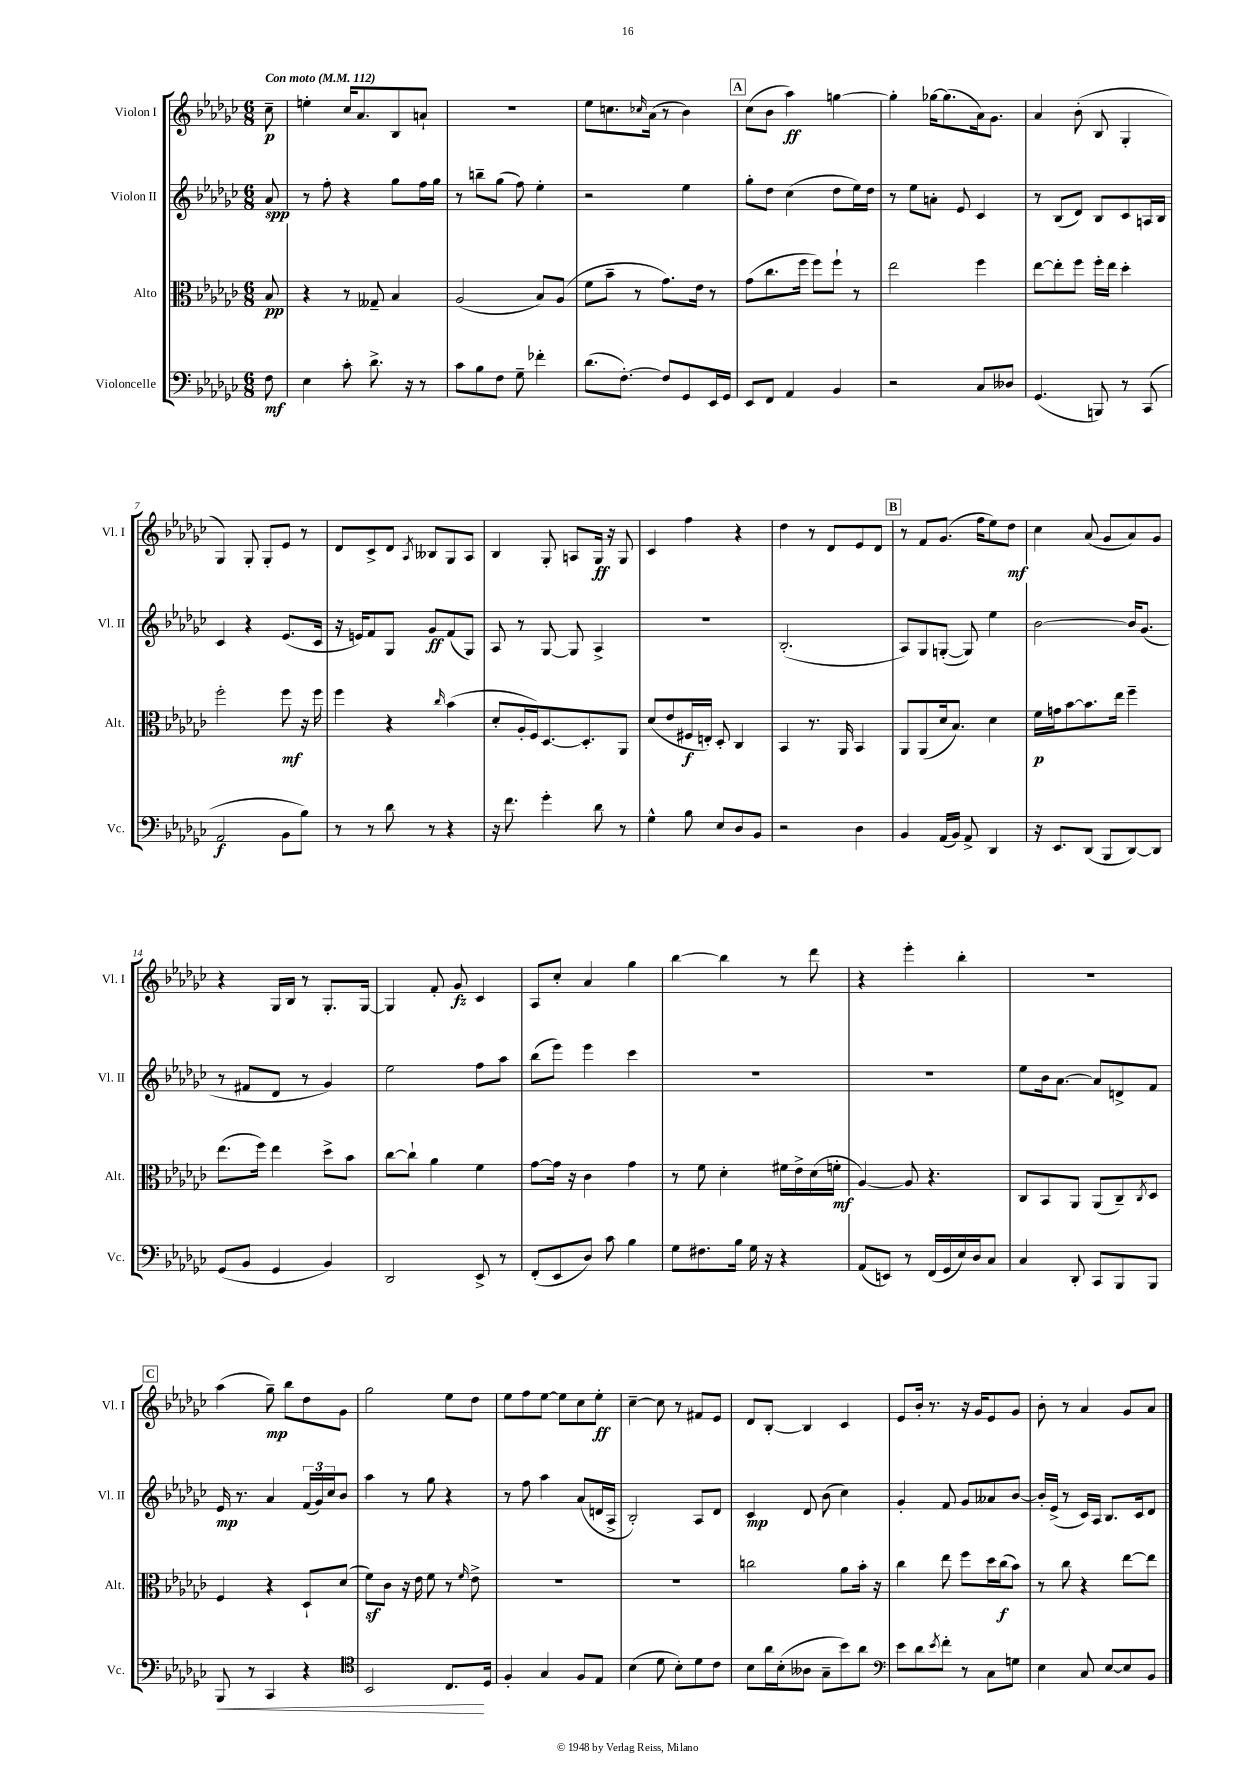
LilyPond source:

<<
\new StaffGroup <<
\new Staff = "s0" \with { instrumentName = "Violon I" shortInstrumentName = "Vl. I" } {
    \clef treble \key ges \major \numericTimeSignature \time 6/8 \partial 8 \tempo "Con moto" 4 = 112
    ces''8--\p |
    e''4-. ces''16 aes'8. bes8 a'8-! |
    R2. |
    ees''8 c''8. \grace { ces''16 } aes'16( r8 bes'4) |
    \mark \markup { \box "A" } ces''8( bes'8 aes''4\ff) g''4~ |
    g''4-. ges''16~ ges''8.( aes'16) ges'8. |
    aes'4 bes'8-.( bes8 ges4-. |
    ges4) ges8-. ges8-. ees'8 r8 |
    des'8 ces'8-> des'8 \acciaccatura { aes8 } beses8 ges8 aes8 |
    bes4 ges8-. a8 ges16\ff r16 ges8 |
    ces'4 f''4 r4 |
    des''4 r8 des'8 ees'8 des'8 |
    \mark \markup { \box "B" } r8 f'8 ges'8.( f''16 ees''8) des''8\mf |
    ces''4 aes'8( ges'8 aes'8) ges'8 |
    r4 ges16 bes16 r8 ges8.-. ges16~ |
    ges4 f'8-. ges'8\fz ces'4 |
    aes8 ces''8-. aes'4 ges''4 |
    bes''4~ bes''4 r8 des'''8 |
    r4 ees'''4-. bes''4-. |
    R2. |
    \mark \markup { \box "C" } aes''4( ges''8--\mp) bes''8 des''8 ges'8 |
    ges''2 ees''8 des''8 |
    ees''8 f''8 ees''8~ ees''8 ces''8 ees''8-.\ff |
    ces''4~-- ces''8 r8 fis'8 ees'8 |
    des'8 bes8~-. bes4 ces'4 |
    ees'8 bes'16-. r8. r16 ges'16 ees'8 ges'8 |
    bes'8-. r8 aes'4 ges'8 aes'8 \bar "|." |
}
\new Staff = "s1" \with { instrumentName = "Violon II" shortInstrumentName = "Vl. II" } {
    \clef treble \key ges \major \numericTimeSignature \time 6/8 \partial 8
    aes'8\spp |
    r8 f''8-. r4 ges''8 f''16 ges''16 |
    r8 b''8-- ges''8( f''8) ees''4-. |
    r2 ees''4 |
    \mark \markup { \box "A" } ges''8-. des''8 ces''4( des''8 ees''16) des''16 |
    r8 ees''8 a'8-. ees'8 ces'4 |
    r8 bes8( des'8) bes8 ces'8 a16 bes16 |
    ces'4 r4 ees'8.( ces'16 |
    r16 e'16) f'8 ges8 ges'8\ff f'8( ges8) |
    aes8 r8 ges8~ ges8 aes4-> |
    R2. |
    bes2.-.( |
    \mark \markup { \box "B" } aes8) ges8 g8~-.( g8) ees''4 |
    bes'2~ bes'16 ges'8.( |
    r8 fis'8 des'8 r8 ges'4) |
    ees''2 f''8 aes''8 |
    bes''8( ees'''8) ees'''4 ces'''4 |
    R2. |
    R2. |
    ees''8 bes'16 aes'8.~ aes'8 d'8-> f'8 |
    \mark \markup { \box "C" } ees'16\mp r8. aes'4 \tuplet 3/2 { f'16( ges'16) ces''16 } bes'8 |
    aes''4 r8 ges''8 r4 |
    r8 f''8 aes''4 aes'8( d'16 aes16-> |
    bes2-.) aes8 des'8 |
    ces'4\mp des'8 bes'8( ces''4) |
    ges'4-. f'8 ges'8 aeses'8 bes'8~ |
    bes'16-. ees'16->( r8 ces'16) aes16 bes8. ces'16 des'8 \bar "|." |
}
\new Staff = "s2" \with { instrumentName = "Alto" shortInstrumentName = "Alt." } {
    \clef alto \key ges \major \numericTimeSignature \time 6/8 \partial 8
    bes8\pp |
    r4 r8 geses8-- bes4 |
    aes2( bes8) aes8( |
    f'8 bes'8-- r8 ges'8.) ees'16 r8 |
    \mark \markup { \box "A" } ges'8( ces''8. f''16 f''8) f''8-! r8 |
    ees''2 f''4 |
    ees''8~ ees''8-. f''8 f''16-. ees''16 des''4-. |
    f''2-. f''8\mf r16 f''16 |
    f''4 r4 \grace { ces''16 } bes'4( |
    des'8-. aes16-. f16) des8.~ des8.-. aes,8 |
    des'8( ees'8 fis16\f e16-.) des8-. ces4 |
    bes,4 r8. aes,16 bes,4 |
    \mark \markup { \box "B" } aes,8 aes,8( des'16 bes8.) des'4 |
    f'16\p g'16 bes'8~ bes'8. ees''16 f''4-- |
    ees''8.( f''16) ees''4 des''8-> bes'8 |
    ces''8~ ces''8-! aes'4 f'4 |
    ges'8~ ges'16 r16 ces'4 ges'4 |
    r8 f'8 des'4-. fis'16 ees'16-> des'16( f'16-.\mf |
    aes4~) aes8 r4. |
    ces8 bes,8 aes,8 aes,8( ces8--) \acciaccatura { ces8 } des8 |
    \mark \markup { \box "C" } f4 r4 des8-! des'8( |
    f'8\sf) ces'8 r16 ees'16 f'8 r8 \grace { f'16 } ees'8-> |
    R2. |
    R2. |
    c''2 aes'8 bes'16-. r16 |
    ces''4 ees''8 f''8 des''16 ces''16\f( bes'8) |
    r8 ces''8 r4 ees''8~ ees''8 \bar "|." |
}
\new Staff = "s3" \with { instrumentName = "Violoncelle" shortInstrumentName = "Vc." } {
    \clef bass \key ges \major \numericTimeSignature \time 6/8 \partial 8
    f8\mf |
    ees4 ces'8-. des'8.-> r16 r8 |
    ces'8 bes8 f8 ges8-- fes'4-. |
    des'8.( f8.~-.) f8 ges,8 ees,16 ges,16 |
    \mark \markup { \box "A" } ees,8 f,8 aes,4 bes,4 |
    r2 ces8 deses8 |
    ges,4.( b,,8) r8 ces,8( |
    aes,2\f bes,8 bes8) |
    r8 r8 des'8 r8 r4 |
    r16 f'8. ges'4-. des'8 r8 |
    ges4-^ bes8 ees8 des8 bes,8 |
    r2 des4 |
    \mark \markup { \box "B" } bes,4 aes,16( bes,16) aes,8-> des,4 |
    r16 ees,8. des,8( bes,,8 des,8~) des,8 |
    ges,8( bes,8 ges,4 bes,4) |
    des,2 ees,8-> r8 |
    f,8-.( ees,8 des8) ces'8 bes4 |
    ges8 fis8. bes16 ges16 r16 r4 |
    aes,8( e,8) r8 f,16( ges,16 ees16) des16 ces8 |
    ces4 des,8-. ces,8 bes,,8 bes,,8 |
    \mark \markup { \box "C" } bes,,8\< r8 ces,4 r4 |
    \clef tenor bes,2 ces8.\! des16 |
    f4-. ges4 f8 ees8 |
    bes4( des'8 bes8-.) des'8 ces'8 |
    bes8 aes'16 bes16-.( aeses8 ges8-- bes'8) aes'8 |
    \clef bass ees'8 des'8 \acciaccatura { ees'8 } f'8-. r8 ces8 g8 |
    ees4 ces8 ees8~ ees8 bes,8 \bar "|." |
}
>>
>>
